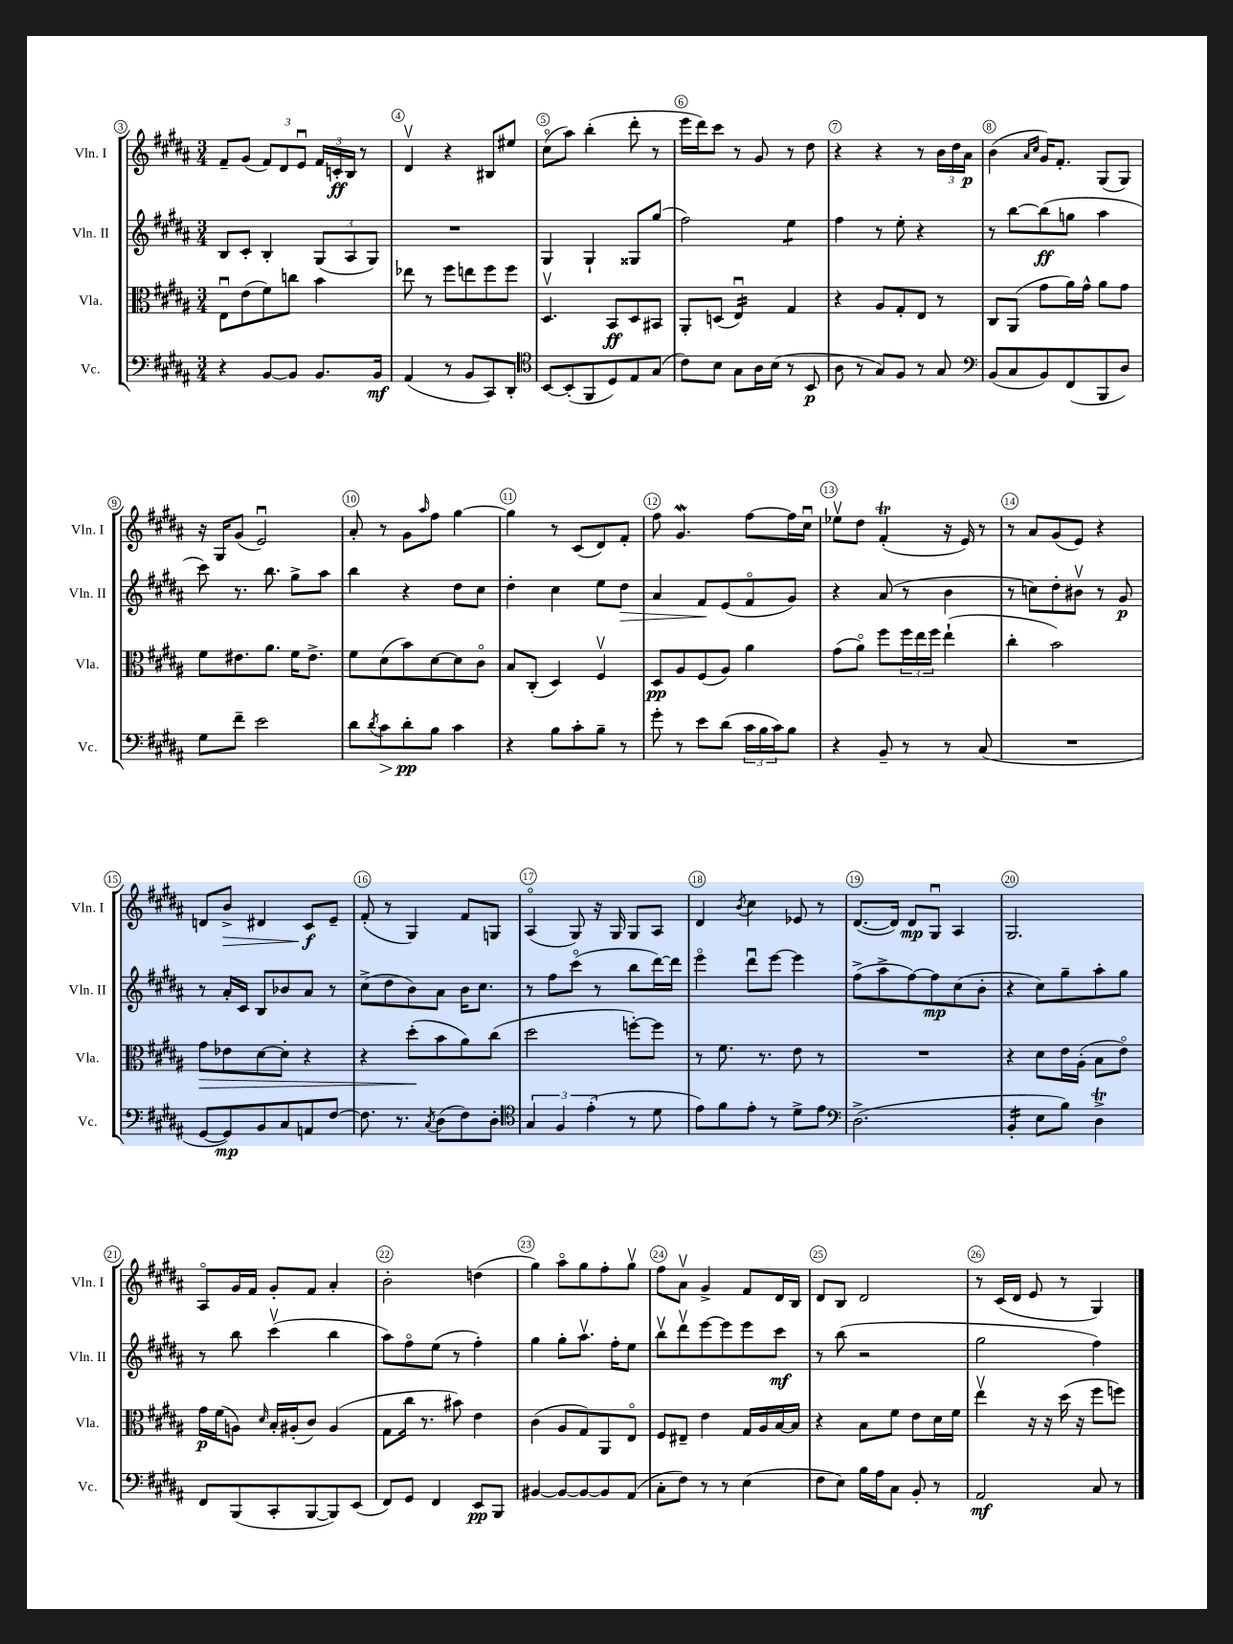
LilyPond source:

<<
\new StaffGroup <<
\new Staff = "s0" \with { instrumentName = "Vln. I" shortInstrumentName = "Vln. I" } {
    \clef treble \key b \major \numericTimeSignature \time 3/4
    fis'8-- gis'8( \tuplet 3/2 { fis'8) dis'8 e'8\downbow } \tuplet 3/2 { fis'16 c'16-.\ff b16 } r8 |
    dis'4\upbow r4 bis8 eis''8 |
    cis''8\flageolet( ais''8) b''4-.( dis'''8-. r8 |
    e'''16 dis'''16) cis'''8 r8 gis'8 r8 dis''8 |
    r4 r4 r8 \tuplet 3/2 { b'16 dis''16 ais'16\p } |
    b'4( \grace { ais'16 cis''16 } gis'16) fis'8.-. gis8( gis8) |
    r16 gis16 gis'8( e'2\downbow) |
    ais'8-. r8 gis'8 \grace { ais''16 } fis''8 gis''4~ |
    gis''4 r8 cis'8( dis'8) fis'8-. |
    fis''8 gis'4.\mordent fis''8~ fis''16 cis''16\downbow |
    ees''8\upbow dis''8 fis'4-.\trill( r16 e'16) r8 |
    r8 ais'8 gis'8( e'8) r4 |
    d'8 b'8->\> dis'4 cis'8\f\! e'8-- |
    fis'8-.( r8 gis4) fis'8 g8 |
    ais4\flageolet( gis8) r16 gis16 gis8 ais8 |
    dis'4 \acciaccatura { b'8 } cis''4 ees'8 r8 |
    dis'8.~( dis'16) dis'8\mp gis8\downbow ais4 |
    gis2. |
    ais8\flageolet gis'16 fis'16 gis'8-. fis'8 ais'4-. |
    b'2-. d''4( |
    gis''4) ais''8\flageolet gis''8 fis''8-. gis''8\upbow |
    fis''8 ais'8\upbow gis'4-> fis'8 dis'16 b16 |
    dis'8 b8 dis'2 |
    r8 cis'16( dis'16 e'8 r8 gis4) \bar "|." |
}
\new Staff = "s1" \with { instrumentName = "Vln. II" shortInstrumentName = "Vln. II" } {
    \clef treble \key b \major \numericTimeSignature \time 3/4
    b8 cis'8-. b4-. \tuplet 3/2 { gis8( ais8 gis8) } |
    R2. |
    gis4 gis4-! gisis8 gis''8( |
    fis''2) e''4:8 |
    fis''4 r8 e''8-. r4 |
    r8 b''8~ b''8\ff( g''8 ais''4 |
    cis'''8) r8. b''8. gis''8-> ais''8 |
    b''4 r4 dis''8 cis''8 |
    dis''4-. cis''4 e''8 dis''8\> |
    ais'4 fis'8\! e'8( fis'8\flageolet gis'8) |
    r4 ais'8( r8 b'4 |
    r8 c''8) dis''8-. bis'8\upbow r8 gis'8\p |
    r8 ais'16-. cis'16 b8 bes'8 ais'8 r8 |
    cis''8->( dis''8 b'8) ais'8 b'16 cis''8. |
    r8 fis''8 cis'''8\flageolet( r8 b''8 dis'''16~) dis'''16 |
    e'''4\flageolet dis'''8\downbow e'''8~ e'''4 |
    fis''8->( ais''8-> fis''8~) fis''8\mp cis''8( b'8-. |
    r4 cis''8) gis''8-- ais''8-. gis''8 |
    r8 b''8 cis'''4\upbow( b''4 |
    ais''8) fis''8\flageolet e''8( r8 fis''4-.) |
    gis''4 gis''8-. ais''8.\upbow fis''16-. e''8 |
    b''8\upbow dis'''8\upbow e'''8~ e'''8 e'''8 cis'''8\mf |
    r8 b''8( r2 |
    gis''2 fis''4) \bar "|." |
}
\new Staff = "s2" \with { instrumentName = "Vla." shortInstrumentName = "Vla." } {
    \clef alto \key b \major \numericTimeSignature \time 3/4
    e8\downbow e'8( fis'8) c''8 b'4 |
    ees''8 r8 fis''8 e''8 fis''8 fis''8 |
    dis4.\upbow b,8\ff dis8 bis,8 |
    ais,8-. d8( e4:16\downbow) gis4 |
    r4 ais8 gis8-. e8 r8 |
    cis8 ais,8( gis'8 ais'16) gis'16-^ ais'8 gis'8 |
    fis'8 eis'8. ais'8. fis'16 eis'8.-> |
    fis'8 dis'8( b'8) dis'8~ dis'8 cis'8\flageolet |
    b8 cis8-.( dis4) fis4\upbow |
    dis8\pp ais8 fis8( ais8) ais'4 |
    gis'8( ais'8\flageolet) fis''8 \tuplet 3/2 { fis''16 e''16 fis''16 } e''4-!( |
    cis''4-. b'2) |
    gis'8\> ees'8 dis'8~ dis'8-. r4 |
    r4 dis''8-.\!( b'8 ais'8) cis''8( |
    dis''2 f''8~-.) f''8 |
    r8 fis'8. r8. e'8 r8 |
    R2. |
    r4 dis'8 e'16 ais16-.( b8 e'8\flageolet) |
    gis'16\p fis'16( a8) \grace { dis'16 } b16-. ais16-.( cis'8) ais4( |
    gis8 cis''16 r8. bis'8) e'4 |
    cis'4( ais8 gis8) ais,8 e8\flageolet |
    fis8 eis8-- e'4 gis16 ais16 b16~ b16 |
    r4 b8 fis'8 e'8 dis'16 fis'16 |
    e''4\upbow r16 r16 dis''16( r16 fis''8 f''8) \bar "|." |
}
\new Staff = "s3" \with { instrumentName = "Vc." shortInstrumentName = "Vc." } {
    \clef bass \key b \major \numericTimeSignature \time 3/4
    r4 b,8~ b,8 b,8. b,16\mf |
    ais,4( r8 b,8 cis,8) dis,8-. |
    \clef tenor b,8~ b,8-.( fis,8 dis8) e8 gis8( |
    cis'8) b8 gis8 ais16 b16( r8 b,8\p |
    ais8 r8 gis8) fis8 r8 gis8 |
    \clef bass b,8( cis8 b,8) fis,8( b,,8 dis8) |
    gis8 fis'8-- e'2 |
    dis'8 \acciaccatura { dis'8 } cis'8\> dis'8-.\pp\! b8 cis'4 |
    r4 b8 cis'8-. b8-- r8 |
    gis'8-. r8 e'8 dis'8( \tuplet 3/2 { cis'16 b16 cis'16) } b8 |
    r4 b,8-- r8 r8 cis8( |
    R2. |
    gis,8~ gis,8\mp) b,8 cis8 a,8 fis8~ |
    fis8. r8. \acciaccatura { cis8 } dis8( fis8) dis8-. |
    \clef tenor \tuplet 3/2 { gis4 fis4 e'4-.( } r8 dis'8 |
    e'8) fis'8 e'8-. r8 dis'8-> e'8 |
    \clef bass dis2.->( |
    b,4:16-. e8 b8) dis4->\trill |
    fis,8 b,,8( cis,8-. b,,8~ b,,8) e,8( |
    fis,8) gis,8 fis,4 e,8\pp b,,8 |
    bis,4~ bis,8~ bis,8~ bis,8 ais,8( |
    cis8-. fis8) r8 r8 e4( |
    fis8 e8) b16 ais16 cis8 b,8-. r8 |
    ais,2\mf cis8 r8 \bar "|." |
}
>>
>>
\layout { \context { \Score currentBarNumber = #3 \override BarNumber.break-visibility = ##(#f #t #t) barNumberVisibility = #all-bar-numbers-visible \override BarNumber.stencil = #(make-stencil-circler 0.1 0.3 ly:text-interface::print) } }
